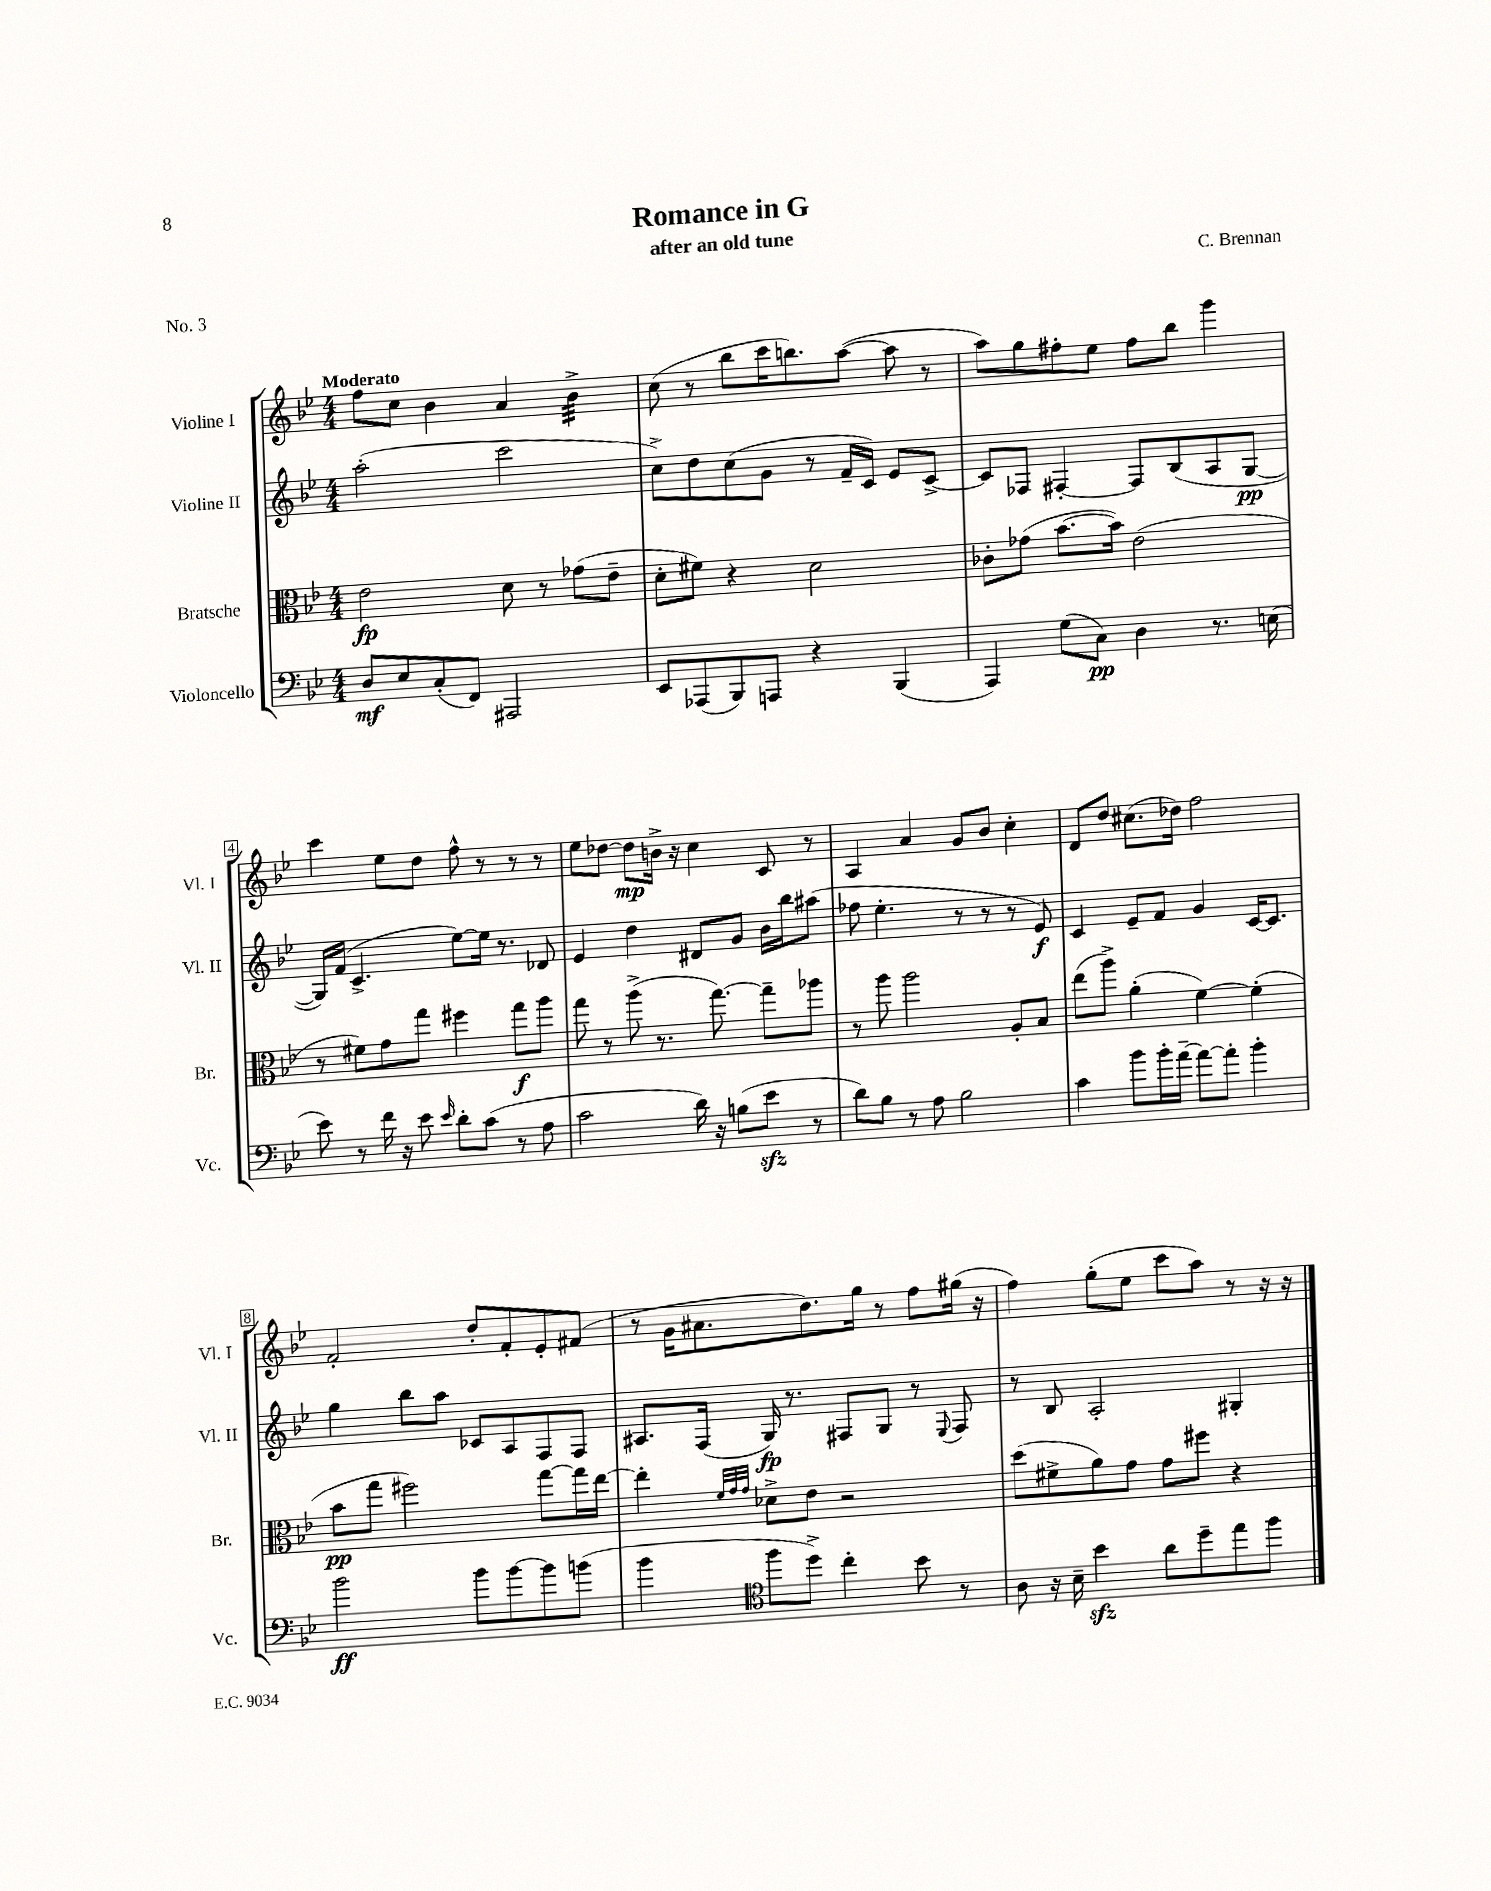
\header { title = "Romance in G" composer = "C. Brennan" subtitle = "after an old tune" piece = "No. 3" }
<<
\new StaffGroup <<
\new Staff = "s0" \with { instrumentName = "Violine I" shortInstrumentName = "Vl. I" } {
    \clef treble \key bes \major \numericTimeSignature \time 4/4 \tempo "Moderato"
    f''8 c''8 bes'4 a'4 bes'4:32-> |
    c''8( r8 bes''8 c'''16 b''8.) a''8~( a''8 r8 |
    a''8) g''8 fis''8-. ees''8 fis''8 bes''8 g'''4 |
    c'''4 ees''8 d''8 f''8-^ r8 r8 r8 |
    ees''8 des''8~ des''8\mp b'16-> r16 c''4 c'8 r8 |
    a4 a'4 g'8 bes'8 c''4-. |
    d'8 d''8 cis''8.( des''16) f''2 |
    f'2-. d''8-. f'8-. ees'8-. fis'8( |
    r8 g'16 ais'8. d''8.) g''16 r8 f''8 gis''16( r16 |
    f''4) g''8-.( ees''8 c'''8 a''8) r8 r16 r16 \bar "|." |
}
\new Staff = "s1" \with { instrumentName = "Violine II" shortInstrumentName = "Vl. II" } {
    \clef treble \key bes \major \numericTimeSignature \time 4/4
    a''2-.( c'''2 |
    c''8->) d''8 c''8( g'8 r8 f'16-- c'16) ees'8 c'8~-> |
    c'8 fes8 fis4~-. fis8 bes8( a8 g8~\pp |
    g16) f'16( c'4.-> ees''8~) ees''16 r8. des'8 |
    ees'4 d''4 dis'8 g'8 bes'16 bes''16 ais''8( |
    fes''8 ees''4.-. r8 r8 r8 ees'8\f) |
    c'4 ees'8-- f'8 g'4 c'16~ c'8. |
    g''4 bes''8 a''8 ces'8 a8 f8 f8 |
    ais8. f16( g16\fp) r8. fis8 g8 r8 \appoggiatura { ees8 } fis8 |
    r8 bes8 a2-. gis4-. \bar "|." |
}
\new Staff = "s2" \with { instrumentName = "Bratsche" shortInstrumentName = "Br." } {
    \clef alto \key bes \major \numericTimeSignature \time 4/4
    ees'2\fp d'8 r8 ges'8( ees'8-- |
    d'8-. fis'8) r4 d'2 |
    ces'8-. ges'8( bes'8.~ bes'16) ees'2( |
    r8 fis'8) g'8 g''8 fis''4 g''8\f a''8 |
    g''8 r8 a''8->( r8. g''8.~) g''8-- aes''8 |
    r8 a''8 a''2 a8-. bes8 |
    ees''8( a''8->) a'4-.( f'4~) f'4-.( |
    bes'8\pp g''8 fis''2) g''8~ g''16 ees''16~ |
    ees''4-. \grace { f'32 g'32 g'32 } des'8-> ees'8 r2 |
    d''8( fis'8-> a'8) g'8 g'8 fis''8 r4 \bar "|." |
}
\new Staff = "s3" \with { instrumentName = "Violoncello" shortInstrumentName = "Vc." } {
    \clef bass \key bes \major \numericTimeSignature \time 4/4
    d8\mf ees8 c8-.( f,8) ais,,2 |
    ees,8 aes,,8( bes,,8) a,,8 r4 bes,,4( |
    a,,4) g8( c8\pp) d4 r8. e16( |
    ees'8) r8 f'16 r16 ees'8 \grace { ees'16 } d'8-. c'8( r8 a8 |
    c'2 d'16) r16 b8( ees'8\sfz r8 |
    d'8) bes8 r8 a8 bes2 |
    c'4 bes'8 bes'16-. a'16~-- a'8~ a'8-. bes'4-. |
    bes'2\ff bes'8 bes'8~ bes'8 b'8( |
    bes'4 \clef tenor f''8 d''8->) c''4-. bes'8 r8 |
    a8 r16 bes16-- bes'4\sfz a'8 d''8-- ees''8 f''8 \bar "|." |
}
>>
>>
\layout { \context { \Score \override BarNumber.stencil = #(make-stencil-boxer 0.1 0.3 ly:text-interface::print) } }
